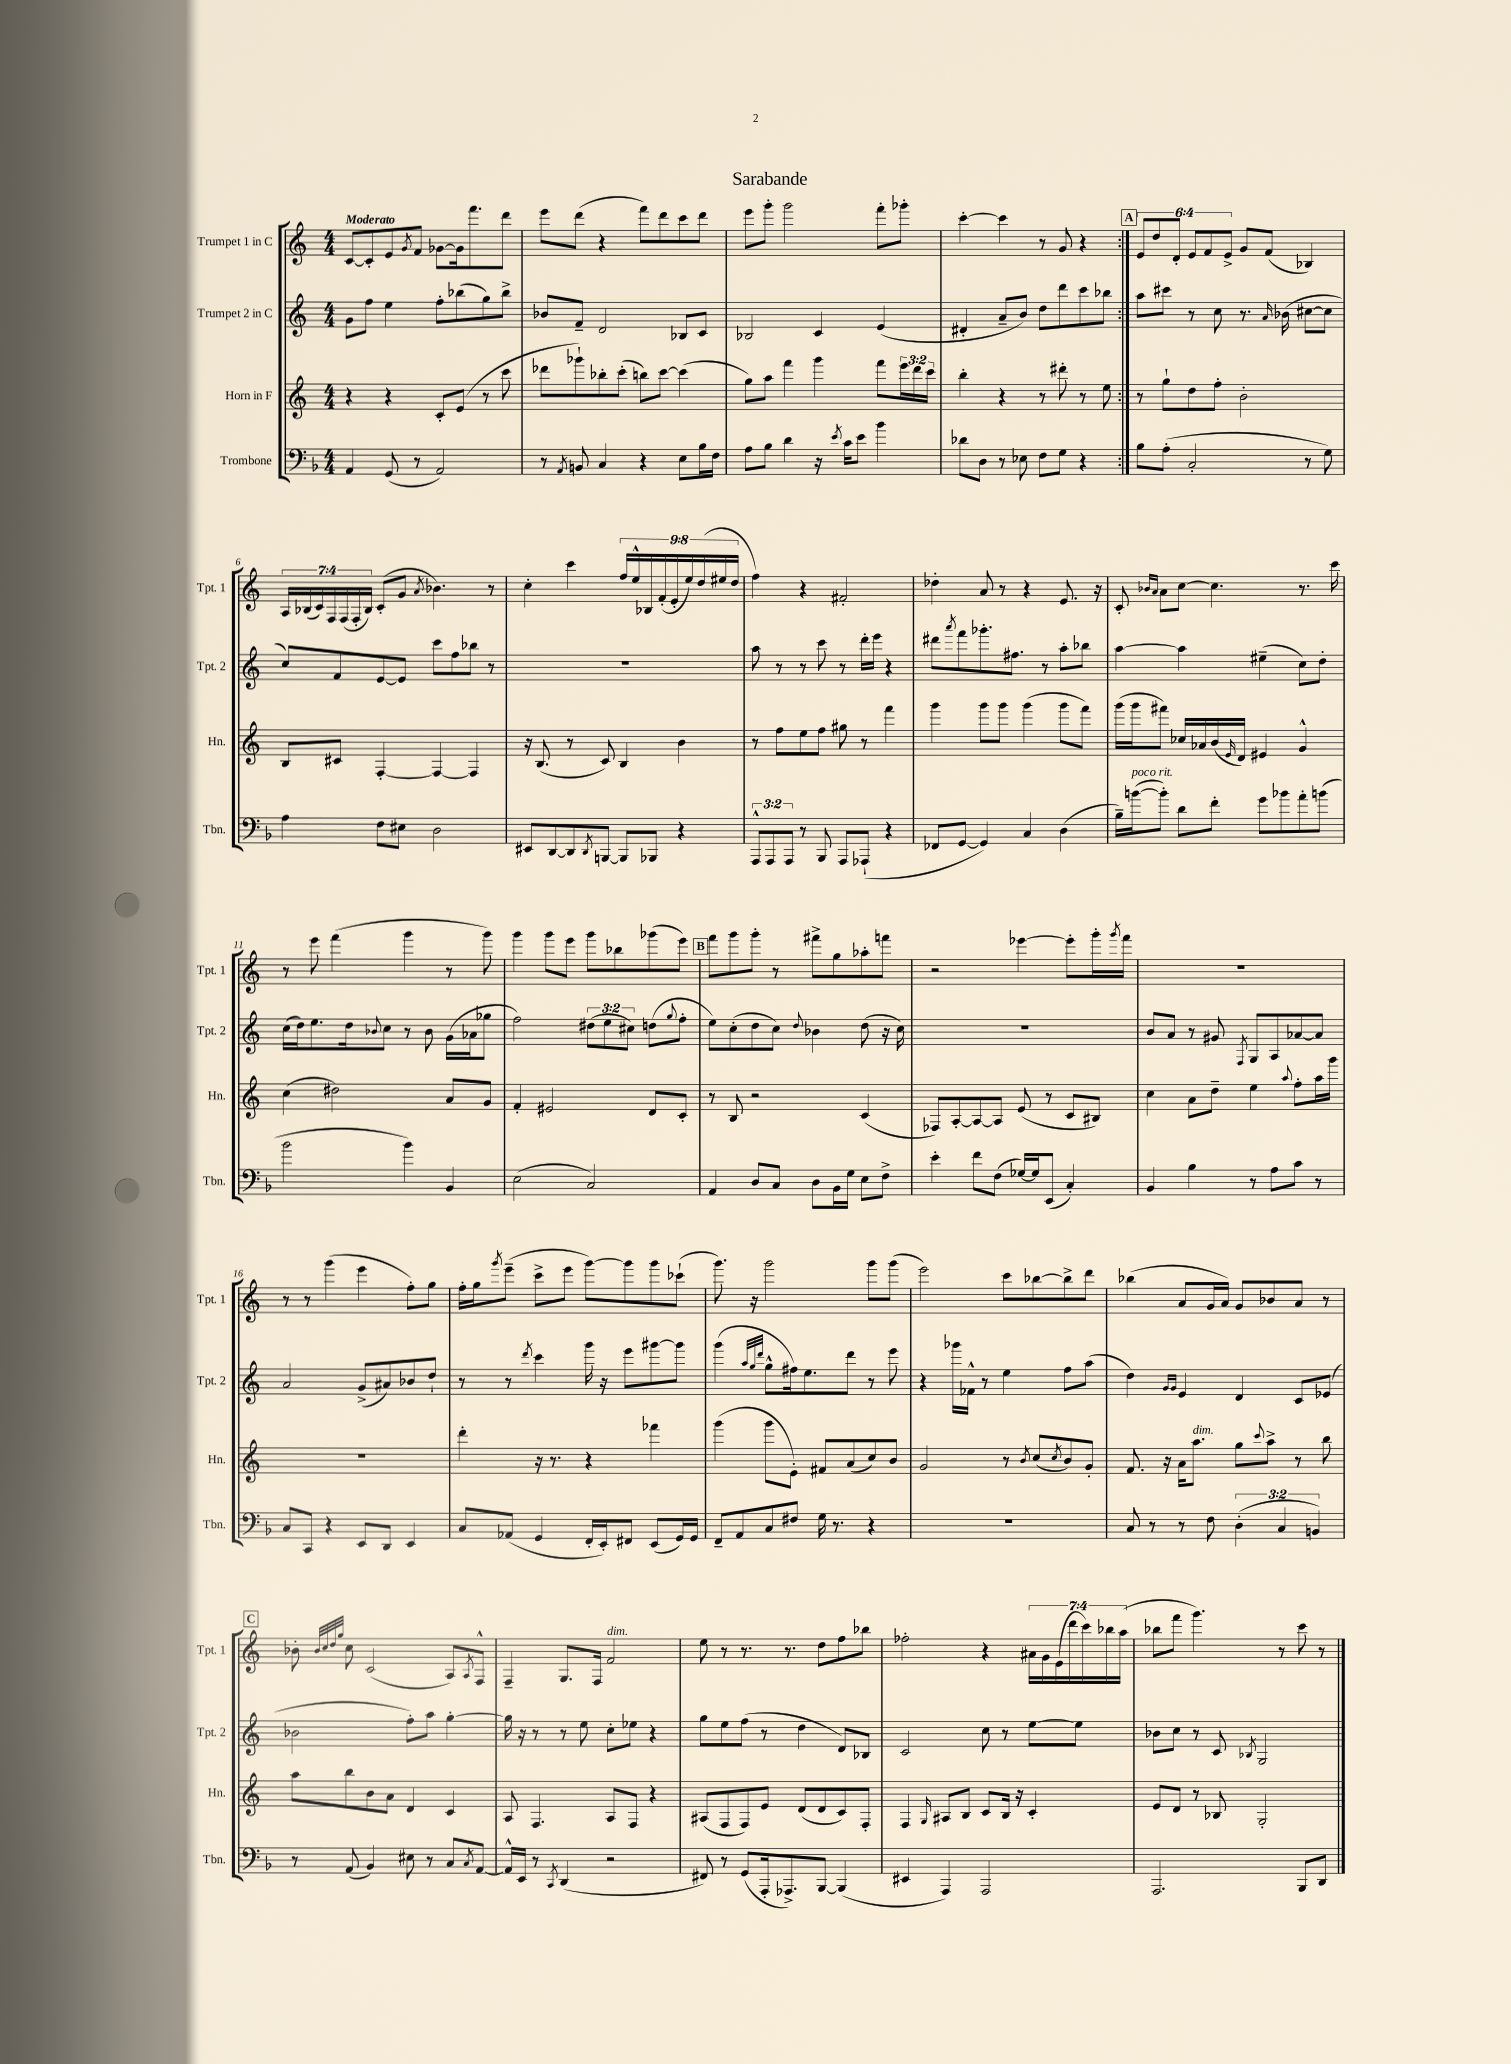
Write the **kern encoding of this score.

**kern	**kern	**kern	**kern
*staff4	*staff3	*staff2	*staff1
*clefF4	*clefG2	*clefG2	*clefG2
*k[b-]	*k[]	*k[]	*k[]
*M4/4	*M4/4	*M4/4	*M4/4
4AA/	4r	8g\L	[8c/L
.	.	8ff\J	8c'/]
(8GG/	4r	4ee\	8e/
.	.	.	8qg/
8r	.	.	8f/J
2AA/)	8c'/L	8ff'\L	[8g-\L
.	(8e/J	(8bb-\	16g-\]k
.	.	.	8.fff\
.	8r	8gg\)	.
.	8ccc\	8bb-^\J	8ddd\J
=	=	=	=
8r	8ddd-\L	8b-/L	8eee\L
8qAA/	.	.	.
8BB/	8ggg-`\)	8f~/J	(8ddd\J
4C/	8bb-'\	2d/	4r
.	(8ccc'\J	.	.
4r	8bb\L)	.	8fff\L)
.	[8ccc\J	.	8ddd\
8E\L	(4ccc\]	8B-/L	8ccc\
16B-\L	.	8c/J	8ddd\J
16F\JJ	.	.	.
=	=	=	=
8A\L	8gg\L)	2B-/	8eee\L
8B-\J	8aa\J	.	8ggg'\J
4d\	4fff\	.	2ggg\
16r	4ggg\	4c/	.
8qe/	.	.	.
16c\LK	.	.	.
8e\J	.	.	.
4b-\	8fff\L	(4e/	8fff'\L
.	24eee\L	.	8ggg-'\J
.	24ddd\	.	.
.	24ccc\JJ	.	.
=	=	=	=
8d-\L	4bb'\	4d#'/	[4ccc'\
8D\J	.	.	.
8r	4r	8a~/L	4ccc\]
8E-\	.	8b/J)	.
8F\L	8r	8dd\L	8r
8G\J	8ddd#'\	8ddd\	8g/
4r	8r	8ccc\	4r
.	8ee\	8bb-\J	.
=:|!	=:|!	=:|!	=:|!
8B-\L	8r	8aa\L	12e/L
.	.	.	12dd/
(8A'\J	8gg`\L	8ccc#\J	.
.	.	.	12d'/J
2C'/	8dd\	8r	12e/L
.	.	.	12f/
.	8ff'\J	8cc\	.
.	.	.	12e^/J
.	2b'\	8.r	8g/L
.	.	.	(8f/J
.	.	16qqa/	.
.	.	(16b-\	.
8r	.	[8cc#\L	4B-/)
8G\)	.	8cc#\]J	.
=	=	=	=
4A\	8B/L	8cc/L)	28A/LL
.	.	.	(28B-/
.	.	.	28c/)
.	.	.	28F/
.	8c#/J	8f/	.
.	.	.	(28F/
.	.	.	28F'/
.	.	.	28B-/JJ)
8F\L	[4F'/	[8e/	(8c'/L
8E#\J	.	8e/]J	8g/J
.	.	.	8qa/
2D\	4F/_	8ccc\L	4.b-\)
.	.	8ff\	.
.	4F/]	8bb-\J	.
.	.	8r	8r
=	=	=	=
8EE#/L	16r	1r	4cc'\
.	(8.B/	.	.
[8DD/	.	.	.
8DD/]	8r	.	4ccc\
8qDD/	.	.	.
[8BBB/J	8c/)	.	.
8BBB/]L	4B/	.	18ff/LL
.	.	.	18ee^^/
.	.	.	18B-/
8BBB-/J	.	.	.
.	.	.	(18f'/
.	.	.	18e'/
4r	4b\	.	.
.	.	.	18ee/)
.	.	.	(18dd/
.	.	.	18ee#/
.	.	.	18dd/JJ
=	=	=	=
12AAA^^/L	8r	8aa\	4ff\)
12AAA/	.	.	.
.	8ff\L	8r	.
12AAA/J	.	.	.
8r	8ee\	8r	4r
8BBB-/	8ff\J	8ccc\	.
8AAA/L	8gg#\	8r	2f#'/
(8AAA-`/J	8r	16ddd'\LL	.
.	.	16eee\JJ	.
4r	4fff\	4r	.
=	=	=	=
8FF-/L	4ggg\	8ddd#\L	4dd-'\
.	.	8qaaa/	.
[8GG/J	.	8fff\	.
4GG/])	8ggg\L	8.ggg-'\	8a/
.	8ggg\J	.	8r
.	.	8.ff#\J	.
4C/	(4ggg\	.	4r
.	.	8r	.
(4D\	8ggg\L	8aa'\L	8.e/
.	8fff\J)	8bb-\J	.
.	.	.	16r
=	=	=	=
16B-~\LL)	(16ggg\LL	[4aa\	8c'/
([16b\J	16ggg\J	.	.
.	.	.	16qqb-/LL
.	.	.	16qqa/JJ
8b'\]J)	8fff#\J)	.	8a\L
8d\L	16cc-/LL	4aa\]	[8cc\J
.	16a-/	.	.
8f'\J	(16b/	.	4.cc\]
.	16qqe/	.	.
.	16d/JJ)	.	.
8g\L	4e#/	(4ee#~\	.
8b-\	.	.	.
8a'\	4g^^/	8cc\L)	8.r
(8b\J	.	8dd'\J	.
.	.	.	16ccc\
=	=	=	=
2b-\	(4cc\	(16cc\LL	8r
.	.	16dd\J)	.
.	.	8.ee\	8eee\
.	2dd#\)	.	(4fff\
.	.	16dd\k	.
.	.	8qqb-/	.
.	.	8cc\J	.
4b-\)	.	8r	4ggg\
.	.	8b-\	.
4BB-/	8a/L	(16g\LL	8r
.	.	16a-\J	.
.	8g/J	8gg-\J	8ggg\)
=	=	=	=
(2E\	4f'/	2ff\)	4ggg\
.	2e#/	.	8ggg\L
.	.	.	8eee\J
2C/)	.	(12dd#\L	8ggg\L
.	.	12ee\	.
.	.	.	8bb-\
.	.	12cc#\J)	.
.	8d/L	(8dd\L	(8ggg-\
.	.	8qqgg/	.
.	8c'/J	8ff'\J	8eee\J)
=	=	=	=
4AA/	8r	8ee\L)	8fff\L
.	8B/	(8cc'\	8ggg\
8D/L	2r	8dd\	8ggg'\J
8C/J	.	8cc\J)	8r
.	.	8qqdd/	.
8D\L	.	4b-\	8fff#^\L
16BB-\L	.	.	8gg\
16G\JJ	.	.	.
8E\L	(4c/	(8dd\	8aa-'\
8F^\J	.	16r	8fff\J
.	.	16cc\)	.
=	=	=	=
4e'\	8F-/L)	1r	2r
.	[8A'/	.	.
8f\L	8A/_	.	.
(8F\J	8A/]J	.	.
[16G-/LL)	(8e/	.	[4eee-\
16G-/]J	.	.	.
(8EE/J	8r	.	.
4C'/)	8c/L	.	8eee-'\]L
.	8B#/J)	.	16ggg'\L
.	.	.	8qggg/
.	.	.	16fff\JJ
=	=	=	=
4BB-/	4cc\	8b/L	1r
.	.	8a/J	.
4B-\	8a\L	8r	.
.	8dd~\J	8g#/	.
.	.	8qF/	.
8r	4ee\	8G/L	.
8A\L	.	8A/	.
.	8qqaa/	.	.
8c\J	8ff'\L	[8a-/	.
8r	16aa\L	8a-/]J	.
.	16ggg\JJ	.	.
=	=	=	=
8C/L	1r	2a/	8r
8CC/J	.	.	8r
4r	.	.	(4ggg\
8EE/L	.	(8g^/L	4eee\
8DD/J	.	8a#/)	.
4EE/	.	8b-/	8ff'\L)
.	.	8dd`/J	8gg\J
=	=	=	=
8C/L	4ddd'\	8r	16ff'\LL
.	.	.	16gg\J
.	.	.	8qggg/
(8AA-/J	.	8r	(8eee~\J
.	.	8qddd/	.
4GG/	16r	4ccc\	8ccc^\L
.	8.r	.	.
.	.	.	8eee\J
16FF'/LL	4r	16ggg\	[8ggg\L)
16EE'/J)	.	16r	.
8FF#/J	.	8eee\L	8ggg\]
(8EE/L	4fff-\	[8ggg#\	8ggg\
16GG/L)	.	8ggg#\]J	(8ccc-`\J
16GG/JJ	.	.	.
=	=	=	=
8FF~/L	(4ggg\	(4ggg\	8.ggg\)
8AA/	.	.	.
.	.	.	16r
.	.	32qqaa/LLL	.
.	.	32qqgg/	.
.	.	32qqddd/JJJ	.
8C/	8ggg\L	8gg^^\L	2ggg\
8F#/J	8e'\J)	16ff#\k)	.
.	.	8.ee\	.
16G\	8f#/L	.	.
8.r	.	.	.
.	(8a/	8ddd\J	.
4r	8cc/)	8r	8ggg\L
.	8b/J	8eee\	(8ggg\J
=	=	=	=
1r	2g/	4r	2eee\)
.	.	16ggg-\LL	.
.	.	16f-^^\JJ	.
.	.	8r	.
.	8r	4ee\	8ccc\L
.	8qb/	.	.
.	(8cc/L	.	[8bb-\
.	8qcc/	.	.
.	8b/)	8ff\L	8bb-^\]
.	8g'/J	(8aa\J	8ddd\J
=	=	=	=
8C/	8.f/	4dd\)	(4bb-\
8r	.	.	.
.	16r	.	.
.	.	16qqg/LL	.
.	.	16qqg/JJ	.
8r	16a\LK	4e/	8a/L
.	8.aa\J	.	.
8F\	.	.	16g/L
.	.	.	16a/JJ)
(6D'\	8gg\L	4d/	8g/L
.	8qqccc/	.	.
.	8aa^\J	.	8b-/
6C/	.	.	.
.	8r	8c/L	8a/J
6BB/)	.	.	.
.	8bb\	(8e-/J	8r
=	=	=	=
8r	8aa\L	2b-\	8b-'\
.	.	.	32qqb-/LLL
.	.	.	32qqcc/
.	.	.	32qqdd/
.	.	.	32qqgg/JJJ
(8AA/	8bb\	.	8cc\
4BB-/)	8b\	.	(2c/
.	8a\J	.	.
8E#\	4d/	8ff'\L)	.
8r	.	8aa\J	.
8C/L	4c/	[4gg'\	8A/L)
8qC/	.	.	8qA/
[8AA/J	.	.	8F^^/J
=	=	=	=
16AA^^/]LL	8A/	16gg\]	4F~/
16EE/JJ	.	16r	.
8r	4.F/	8r	.
8qCC/	.	.	.
(4DD/	.	8r	8.G/L
.	.	8ee\	.
.	.	.	16F/Jk
2r	8A/L	8cc'\L	2f/
.	8F/J	8ee-\J	.
.	4r	4r	.
=	=	=	=
8FF#/)	(8A#/L	8gg\L	8ee\
8r	8F/	8ee\	8r
(8GG/L	8F/)	(8ff\J	8.r
16AAA'/k	8e/J	8r	.
8.AAA-^/)	.	.	8.r
.	(8d/L	4dd\	.
[8BBB-/J	8d/	.	8dd\L
(4BBB-/]	8c/)	8d/L)	8ff\
.	8F'/J	8B-/J	8bb-\J
=	=	=	=
4EE#/	4F/	2c/	2ff-'\
.	16qqG/	.	.
4AAA/)	8A#/L	.	.
.	8B/J	.	.
2AAA/	8c/L	8cc\	4r
.	16B/Jk	8r	.
.	16r	.	.
.	4c'/	[8ee\L	28a#\LL
.	.	.	28g\
.	.	.	(28e\
.	.	.	28ddd\
.	.	8ee\]J	.
.	.	.	28ccc\)
.	.	.	28bb-\
.	.	.	(28aa\JJ
=	=	=	=
2.AAA/	8e/L	8b-\L	8bb-\L
.	8d/J	8cc\J	8fff\J
.	8r	8r	4.ggg\)
.	8B-/	8c/	.
.	.	8qB-/	.
.	2G'/	2G/	.
.	.	.	8r
8BBB-/L	.	.	8ccc\
8DD/J	.	.	8r
==	==	==	==
*-	*-	*-	*-
